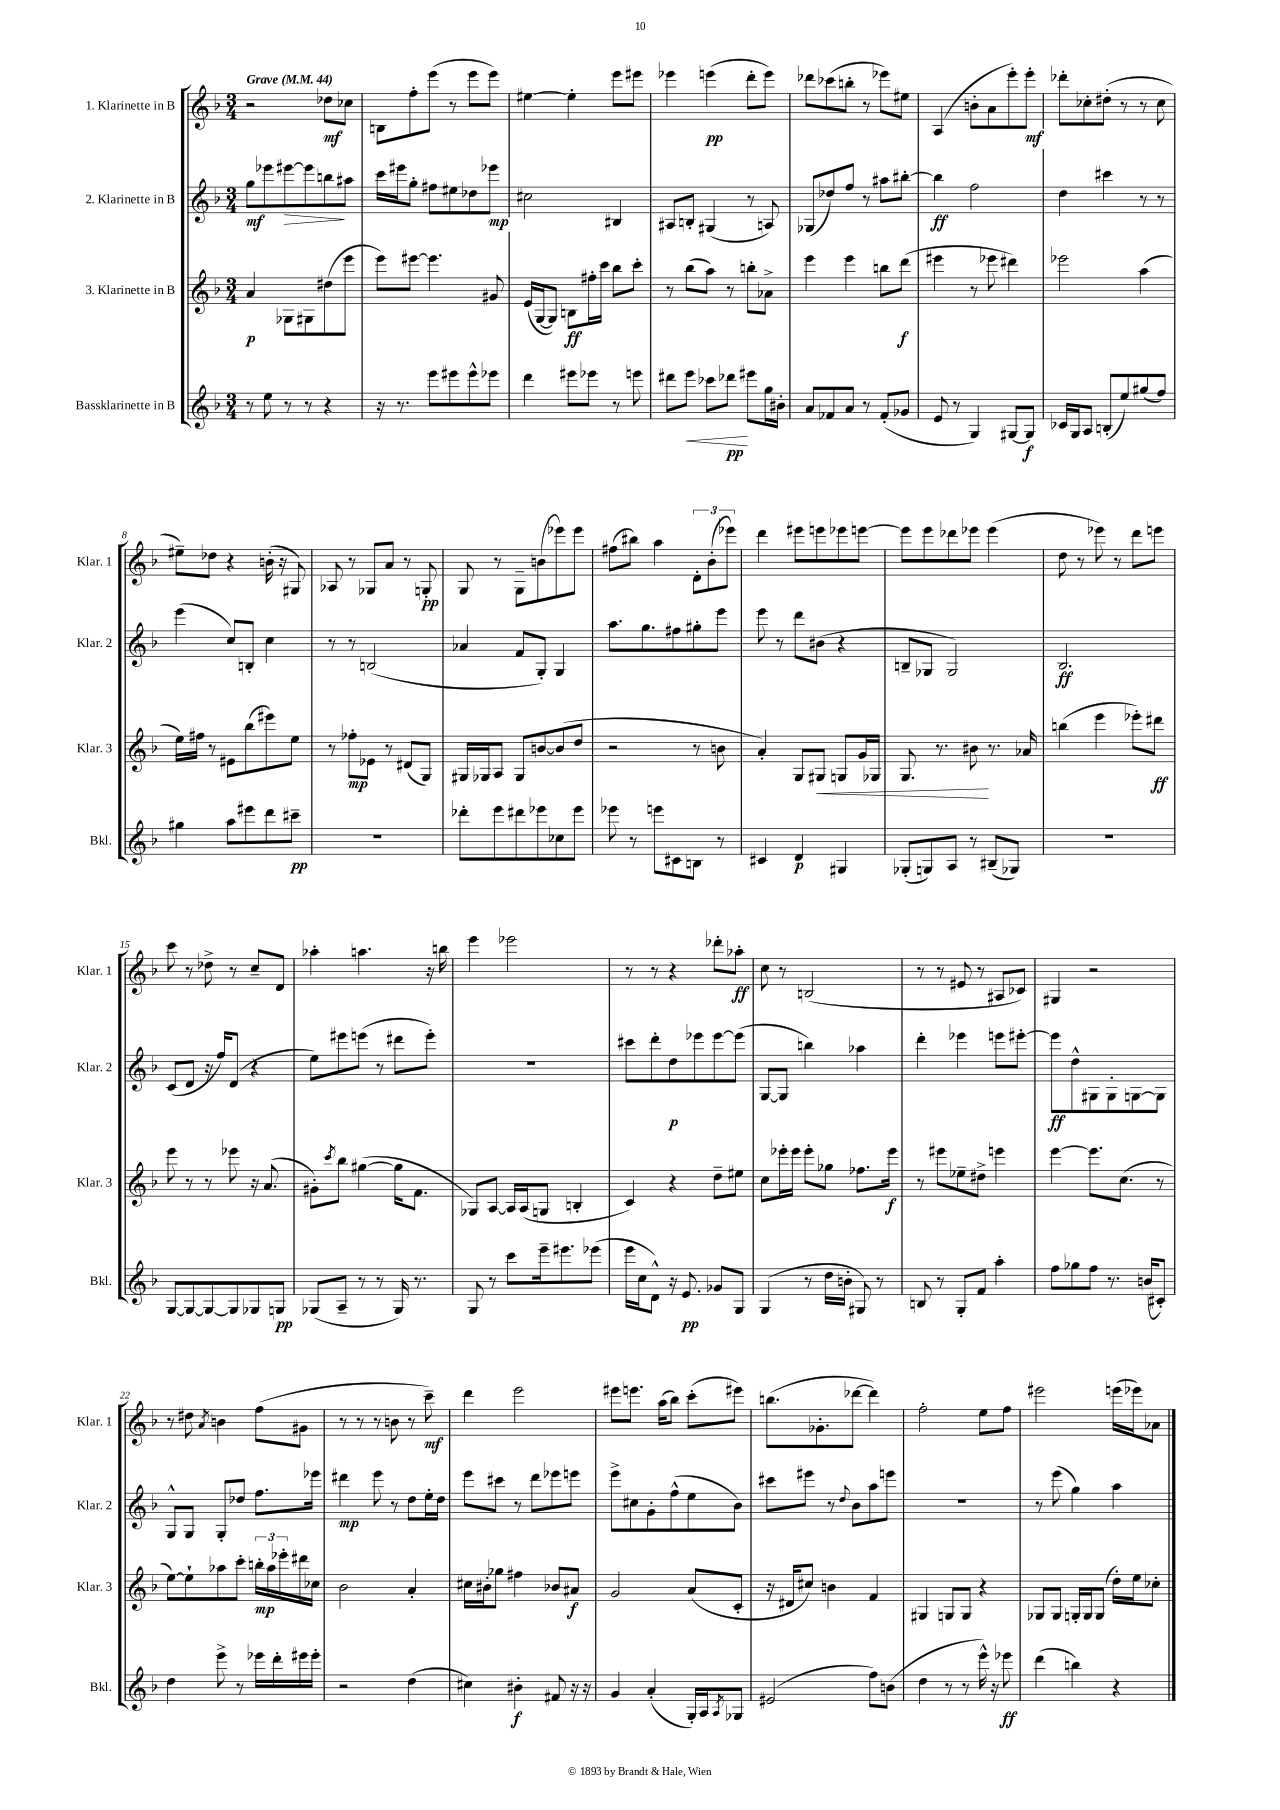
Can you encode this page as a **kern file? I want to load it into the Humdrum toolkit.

**kern	**kern	**kern	**kern
*staff4	*staff3	*staff2	*staff1
*clefG2	*clefG2	*clefG2	*clefG2
*k[b-]	*k[b-]	*k[b-]	*k[b-]
*M3/4	*M3/4	*M3/4	*M3/4
*MM44	*MM44	*MM44	*MM44
8r	4a/	8gg\L	2r
8ee\	.	8eee-\	.
8r	8G-\L	[8eee#\	.
8r	8G#\	8eee#\]	.
4r	(8dd#\	8bb\	8dd-\L
.	8eee\J	8aa#\J	8cc-\J
=	=	=	=
16r	8eee\L)	16ccc\LL	8B\L
8.r	.	16eee#\J	.
.	[8eee#\J	8gg'\J	8ff'\
8eee\L	4.eee#\]	8ff#\L	(8eee\J
8eee#\	.	8ee#\	8r
8eee#^^\	.	8dd-\	8eee\L
8eee-\J	8g#/	8eee-\J	8eee\J)
=	=	=	=
4ddd\	(16e/LL	2cc#\	[4ee#\
.	[16G/J	.	.
.	8G/]J)	.	.
8eee#\L	8B\L	.	4ee#'\]
8eee-\J	16ff#'\L	.	.
.	16ccc\JJ	.	.
8r	8bb-\L	4B#/	8eee\L
8eee\	8ccc'\J	.	8eee#\J
=	=	=	=
8ddd#\L	8r	8A#/L	4eee-\
8eee\J	(8bb-\L	8B'/J	.
8ccc-\L	8aa\J)	(4G#/	(4eee\
8ddd-\J	8r	.	.
8eee#\L	8bb'\L	8r	8ddd'\L
16gg\L	8a-^\J	8A/)	8eee\J)
16b#'\JJ	.	.	.
=	=	=	=
8a/L	4eee\	(8G-/L	8ddd-\L
8f-/	.	8dd-/)	(8ccc-\
8a/J	4eee\	8ff/J	8bb'\J
8r	.	8r	8r
(8f-'/L	8bb\L	8aa#\L	8eee-\L)
8g-/J	(8ddd\J	[8bb#'\J	8ee#\J
=	=	=	=
8e/	4eee#\	4bb#\]	(4A/
8r	.	.	.
4G/)	8r	2ff\	8b'\L
.	8eee-\	.	8a\
[8G#/L	4ddd#\)	.	8eee'\)
8G#/]J	.	.	8eee'\J
=	=	=	=
16c-/LL	2eee-\	4dd\	8ddd-'\L
16G/J	.	.	.
8A/J	.	.	8cc-'\
(8B'/L	.	4ccc#\	(8dd#'\J
8ee/)	.	.	8r
(8gg#/	(4aa\	8r	8r
8ff/J)	.	8r	8cc-\
=	=	=	=
4gg#\	16ee\LL)	(4eee\	8ee#~\L)
.	16ff#\JJ	.	.
.	8r	.	8dd-\J
8aa\L	8e#\L	8cc/L)	4r
8eee#\	(8bb-\	8B'/J	.
8ddd\	8eee#\)	4cc\	(16b'\
.	.	.	16r
8ccc#~\J	8ee\J	.	8G#/)
=	=	=	=
2.r	8r	8r	8A-/
.	8ff-'\L	8r	8r
.	8e-\J	(2B/	8G-/L
.	8r	.	8a/J
.	(8d#/L	.	8r
.	8G/J)	.	8G'/
=	=	=	=
8ddd-'\L	16G#/LL	4a-/	8G/
.	16G-/J	.	.
8eee\	8A/J	.	8r
8ddd#\	8G-/L	8f/L	8G~\L
8eee-\	[8b/	8G'/J)	(8b\
8cc-\	(8b/]	4G/	8eee-\)
8eee-\J	8dd/J	.	8eee-\J
=	=	=	=
8eee-\	2r	8.aa\L	(8ff#\L
8r	.	.	8bb#\J)
.	.	8.gg\	.
8eee\L	.	.	4aa\
8c#\	.	8ff#\	.
8B\J	8r	8gg#'\	12d'\L
.	.	.	(12b-'\
8r	8b\	8eee\J	.
.	.	.	12eee-\J)
=	=	=	=
4c#/	4a'/)	8eee\	4ddd\
.	.	8r	.
4d/	8G/L	8ddd\L	8eee#\L
.	8G#/J	(8b#\J	8eee\
4G#/	8G/L	4r	8eee-\
.	16g/L	.	[8eee\J
.	16G-/JJ	.	.
=	=	=	=
(8G-'/L	8.G/	8B~/L	8eee\]L
8G/)	.	8G-/J	8eee\
.	8.r	.	.
8A/J	.	2G-/)	8ddd-\
8r	8b#\	.	8eee-\J
(8B#~/L	8.r	.	(4eee-\
8G-/J)	.	.	.
.	16a-/	.	.
=	=	=	=
2.r	(4bb\	2.B-/	8dd\
.	.	.	8r
.	4eee\	.	8eee-\)
.	.	.	8r
.	8eee-'\L)	.	8ddd\L
.	8ddd#\J	.	8eee\J
=	=	=	=
[8G/L	8eee\	(8c/L	8ccc\
8G/_	8r	8d/J	8r
8G/_	8r	16r	8dd-^\
.	.	16ff/LK)	.
8G/]	8eee-\	(8d/J	8r
8G-/	16r	4r	8cc~/L
.	(8.a/	.	.
8G/J	.	.	8d/J
=	=	=	=
(8G-/L	8g#'\L)	8ee\L)	4aa-'\
.	8qccc/	.	.
8A~/J	8bb-\J	8eee#\	.
8r	([4gg#\	(8eee\J	4.aa\
8r	.	8r	.
16G-/)	16gg#\]LK	8ddd#\L	.
8.r	8.f\J	.	.
.	.	8eee'\J)	16r
.	.	.	16bb\
=	=	=	=
8G/	8G-/L)	2.r	4eee\
8r	[8A/J	.	.
8ccc\L	16A/]LL	.	2eee-\
.	(16A/J	.	.
16eee~\k	8G/J	.	.
8.eee#\	.	.	.
.	4B'/	.	.
(8eee-\J	.	.	.
=	=	=	=
16eee\LL	4c/)	8ccc#\L	8r
16cc\J	.	.	.
8d^^\J)	.	8ddd'\	8r
16r	4r	8dd\	4r
8.e/	.	.	.
.	.	8eee-\	.
8g-/L	8dd~\L	[8eee-\	8ddd-'\L
8G/J	8ee#\J	(8eee-\]J	8aa-'\J
=	=	=	=
(4G/	8cc\L	[8G/L	8cc\
.	16eee-'\L	8G/]J	8r
.	16eee-\JJ	.	.
8r	8eee-'\L	4bb\)	(2B/
16dd\LL	8gg-\J	.	.
16b'\JJ	.	.	.
8G#/)	8.ff-\L	4aa-\	.
8r	.	.	.
.	16eee-\Jk	.	.
=	=	=	=
8B/	8r	4ddd'\	8r
8r	8eee#\L	.	8r
8G'/L	8ee-~\	4eee-\	8e#/
8f/J	8dd#^\J	.	8r
4aa'\	4eee\	8eee\L	8A#/L
.	.	[8eee#'\J	8c-/J)
=	=	=	=
8ff\L	[4eee\	8eee#\]L	4G#/
8gg-\	.	8dd^^\	.
8ff\J	8.eee\]L	8G#\	2r
8.r	.	8G#'\	.
.	(8.cc\J	.	.
.	.	[8G\	.
(16b/LK	.	.	.
8c#'/J)	8r	8G\]J	.
=	=	=	=
4dd\	[8ee\L)	8G^^/L	8r
.	8ee`\]	8G/J	8dd#\
.	.	.	8qa/
8eee^\	8aa-\	8G'/L	4b\
8r	8ccc'\J	8dd-/J	.
16eee-\LL	24bb'\LL	8.ff\L	(8ff\L
.	24aa-\	.	.
16ddd'\	.	.	.
.	24eee-'\	.	.
16eee#\	16ddd#\	.	8g#\J
16eee#'\JJ	16cc-\JJ	16eee-\Jk	.
=	=	=	=
2r	2b-\	4ddd#\	8r
.	.	.	8r
.	.	8eee\	8r
.	.	8r	8b\
(4dd\	4a'/	8dd\L	8r
.	.	16ee'\L	8ccc~\)
.	.	16dd\JJ	.
=	=	=	=
4cc#\)	16cc#\LL	8eee\L	4ddd\
.	16b#'\J	.	.
.	8gg-\J	8ccc#\J	.
4b#'\	4ff#\	8r	2eee\
.	.	8ddd\L	.
8f#/	8b-/L	8eee-\	.
16r	8a#/J	8eee\J	.
16r	.	.	.
=	=	=	=
4g/	2g/	8eee^\L	8eee#\L
.	.	8cc#\	8.eee\J
(4a'/	.	8g'\	.
.	.	.	(16aa\LK
.	.	(8ff^^\	8bb-\J)
16G'/LL)	(8a/L	8ee\	(8ccc'\L
16A/J	.	.	.
8qA/	.	.	.
8G-/J	8c'/J	8b-\J)	8eee#\J)
=	=	=	=
(2e#/	16r	8ccc#\L	(8.bb\L
.	16d#/LK	.	.
.	8cc#/J)	8eee#\J	.
.	.	.	8.g-'\
.	4b\	8r	.
.	.	8qqdd/	.
.	.	8b-\L	[8ddd-\J
8ff\L)	4f/	8aa\	4ddd-\])
(8b\J	.	8eee\J	.
=	=	=	=
4dd\	4G#/	2.r	2ff'\
8r	8G/L	.	.
8r	8G/J	.	.
16eee^^\)	4r	.	8ee\L
16r	.	.	.
8eee-\	.	.	8ff\J
=	=	=	=
(4ddd\	8G-/L	8r	2eee#\
.	8G-/J	(8eee\	.
4bb\)	16G'/LL	4gg\)	.
.	16G/J	.	.
.	(8G/J	.	.
4r	16dd'\LL)	4aa\	(16eee\LL
.	16ee\J	.	16eee-\J)
.	8cc-'\J	.	8a-\J
==	==	==	==
*-	*-	*-	*-
